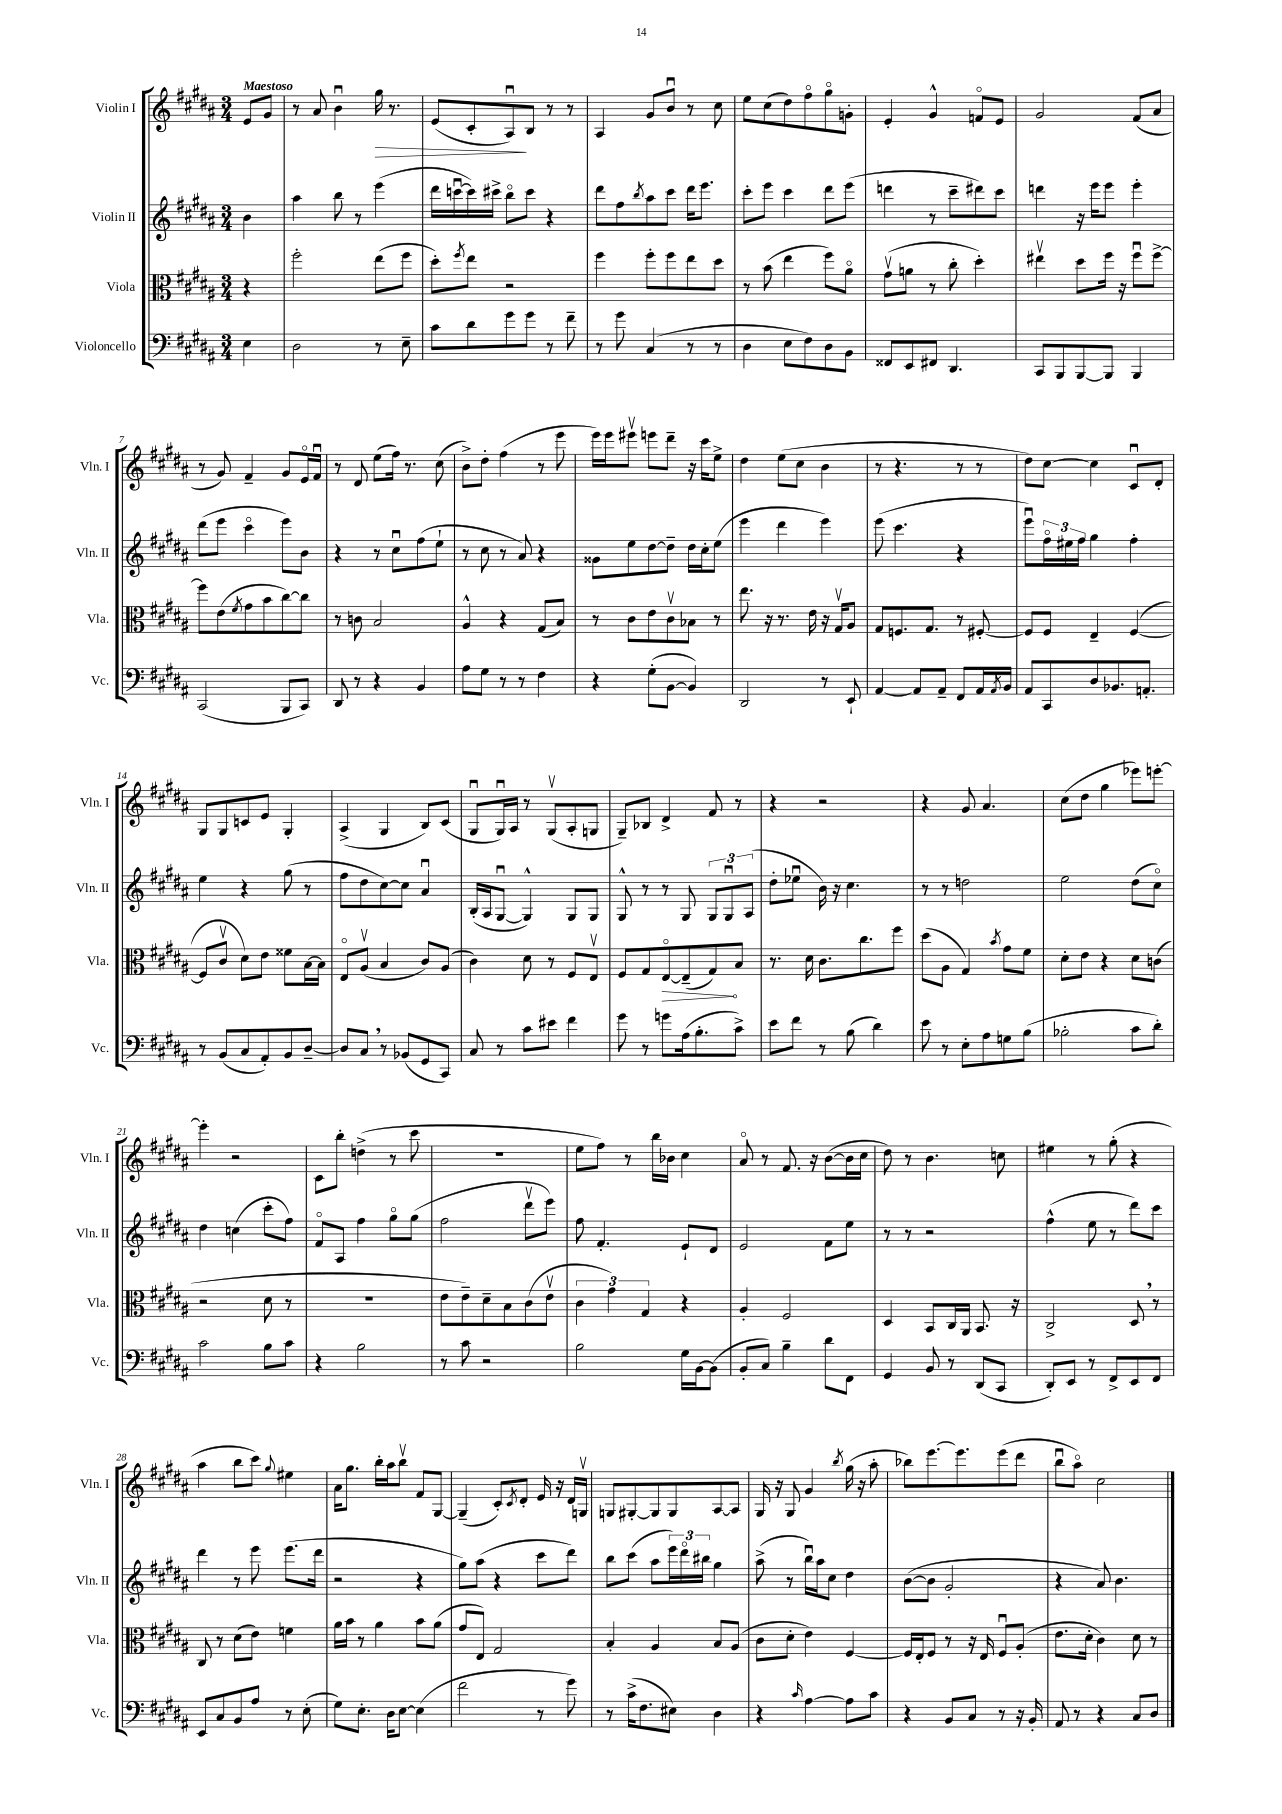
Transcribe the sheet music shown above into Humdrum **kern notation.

**kern	**kern	**kern	**kern
*staff4	*staff3	*staff2	*staff1
*clefF4	*clefC3	*clefG2	*clefG2
*k[f#c#g#d#a#]	*k[f#c#g#d#a#]	*k[f#c#g#d#a#]	*k[f#c#g#d#a#]
*M3/4	*M3/4	*M3/4	*M3/4
4E	4r	4b	8e
.	.	.	8g#
=	=	=	=
2D#	2ff#'	4aa#	8r
.	.	.	8a#
.	.	8bb	4bu
.	.	8r	.
8r	(8ee	(4eee	16gg#
.	.	.	8.r
8E~	8ff#	.	.
=	=	=	=
8c#	8dd#')	16ddd#	(8e
.	.	[16cccu	.
.	8qff#	.	.
8d#	8ee	16ccc])	8c#'
.	.	16ccc#^	.
8g#	2r	8bbo	8A#u)
8g#	.	8ccc#	8B
8r	.	4r	8r
8f#~	.	.	8r
=	=	=	=
8r	4ff#	8ddd#	4A#
8g#	.	8ff#	.
.	.	8qbb	.
(4C#	8ff#'	8aa#	8g#
.	8ff#	8ccc#	8bu
8r	8ee	16ddd#	8r
.	.	8.eee	.
8r	8dd#	.	8cc#
=	=	=	=
4D#	8r	8ccc#'	8ee
.	(8b	8eee	(8cc#
8E	4ee	4ccc#	8dd#)
8F#)	.	.	8ff#o
8D#	8ff#)	8ddd#	8gg#o
8BB	8a#o	(8eee	8g'
=	=	=	=
8FF##	(8g#v	4ddd	4e'
8EE	8a	.	.
8FF#	8r	8r	4g#^^
4.DD#	8cc#'	8ccc#~	.
.	4dd#')	8ddd#)	8fo
.	.	8ccc#	8e
=	=	=	=
8CC#	4ee#v	4ddd	2g#
8BBB	.	.	.
[8BBB	8dd#	16r	.
.	.	16eee	.
8BBB]	16ff#	8eee	.
.	16r	.	.
4BBB	8ff#u	4eee'	(8f#
.	[8ff#^	.	8a#
=	=	=	=
(2CC#	8ff#]	(8ddd#	8r
.	(8e	8eee	8g#)
.	8qf#	.	.
.	8g#	4ccc#o	4f#~
.	8b	.	.
8BBB	[8cc#)	8eee)	8g#
8CC#)	8cc#]	8b	16eo
.	.	.	16f#u
=	=	=	=
8DD#	8r	4r	8r
8r	8c	.	8d#
4r	2B	8r	(8ee
.	.	8cc#u	16ff#)
.	.	.	8.r
4BB	.	(8ff#	.
.	.	8ee`	(8cc#
=	=	=	=
8A#	4A#^^	8r	8b^)
8G#	.	8cc#	8dd#'
8r	4r	8r	(4ff#
8r	.	8a#)	.
4F#	(8G#	4r	8r
.	8B)	.	8eee
=	=	=	=
4r	8r	8g##	16eee)
.	.	.	16eee
.	8c#	8ee	8eee#v
(8G#'	8e	[8dd#	8eee
[8BB	8c#v	8dd#~]	8ddd#~
4BB])	8B-	16dd#	16r
.	.	16cc#'	16ccc#
.	8r	(8ee	8ee^
=	=	=	=
2DD#	8.ee	4eee	4dd#
.	16r	.	.
.	8.r	4ddd#	(8ee
.	.	.	8cc#
.	16e	.	.
8r	16r	4eee)	4b
.	16G#v	.	.
8EE`	8A#	.	.
=	=	=	=
[4AA#	8G#	(8eee	8r
.	8.F	4.ccc#	4.r
8AA#]	.	.	.
.	8.G#	.	.
8AA#~	.	.	.
8FF#	8r	4r	8r
16AA#	[8F#'	.	8r
8qAA#	.	.	.
16BB	.	.	.
=	=	=	=
8AA#	8F#]	8eeeu)	8dd#)
8CC#	8F#	24ff#o	[8cc#
.	.	24ee#	.
.	.	24ff#	.
8D#	4E~	4gg#	4cc#]
8.BB-	.	.	.
.	([4F#	4ff#'	8c#u
8.AA'	.	.	.
.	.	.	8d#'
=	=	=	=
8r	8F#]	4ee	8G#
(8BB	8c#v	.	8G#
8C#	8d#)	4r	8c
8AA#')	8e	.	8e
8BB	8f##	(8gg#	4G#'
[8D#~	[16B	8r	.
.	16B]	.	.
=	=	=	=
8D#]	8Eo	8ff#	(4A#^
8C#	(8A#v	8dd#	.
8r	4B	[8cc#)	4G#
(8BB-	.	8cc#]	.
8GG#	8c#)	4a#u	8B)
8CC#)	(8A#	.	(8c#
=	=	=	=
8C#	4c#)	(16B'	8G#u
.	.	16A#	.
8r	.	[8G#u	16G#u)
.	.	.	16A#
8c#	8d#	4G#^^])	8r
8e#	8r	.	(8G#v
4f#	8F#	8G#	8A#'
.	8Ev	8G#	8G
=	=	=	=
8g#	8F#	8G#^^	8G#~)
8r	8G#	8r	8B-
8g	[8Eo	8r	4d#^
(16A#	(8E~]	8G#	.
8.B'	.	.	.
.	8G#)	12G#	8f#
.	.	12G#u	.
8c#^)	8B	.	8r
.	.	(12A#	.
=	=	=	=
8e	8.r	8dd#'	4r
8f#	.	8ee-u	.
.	16d#	.	.
8r	8.c#	16b)	2r
.	.	16r	.
(8B	.	4.cc#	.
.	8.cc#	.	.
4d#)	.	.	.
.	8ff#	.	.
=	=	=	=
8e	(8dd#	8r	4r
8r	8A#	8r	.
8E'	4G#)	2dd	8g#
8A#	.	.	4.a#
.	8qb	.	.
8G	8g#	.	.
(8B	8f#	.	.
=	=	=	=
2B-'	8d#'	2ee	(8cc#
.	8e	.	8dd#
.	4r	.	4gg#
8c#	8d#	(8dd#	8eee-)
8d#')	(8c	8cc#o)	[8eee'
=	=	=	=
2c#	2r	4dd#	4eee']
.	.	(4cc	2r
8B	8d#	8ccc#'	.
8c#	8r	8ff#)	.
=	=	=	=
4r	2.r	8f#o	8c#
.	.	8A#	8bb'
2B	.	4ff#	(4dd^
.	.	8gg#o	8r
.	.	(8gg#	8ccc#
=	=	=	=
8r	8e	2ff#	2.r
8c#	8e~)	.	.
2r	8d#~	.	.
.	8B	.	.
.	(8c#	8ddd#v	.
.	8ev	8eee)	.
=	=	=	=
2B	6c#	8ff#	8ee
.	.	4.f#'	8ff#)
.	6g#)	.	.
.	.	.	8r
.	6G#	.	.
.	.	.	16bb
.	.	.	16b-
16G#	4r	8e`	4cc#
[16BB	.	.	.
(8BB]	.	8d#	.
=	=	=	=
8BB'	4A#'	2e	8a#o
8C#)	.	.	8r
4B~	2F#	.	8.f#
.	.	.	16r
8d#	.	8f#	([8b
8FF#	.	8ee	16b]
.	.	.	16cc#
=	=	=	=
4GG#	4D#	8r	8dd#)
.	.	8r	8r
8BB	8BB	2r	4.b
8r	16C#	.	.
.	16AA#	.	.
(8DD#	8.BB	.	.
8CC#	.	.	8cc
.	16r	.	.
=	=	=	=
8DD#')	2C#^	(4ff#^^	4ee#
8EE	.	.	.
8r	.	8ee	8r
8FF#^	.	8r	(8gg#'
8EE	8D#	8ddd#)	4r
8FF#	8r	8ccc#	.
=	=	=	=
8EE	8C#	4ddd#	4aa#
8C#	8r	.	.
8BB	(8d#	8r	8bb
8A#	8e)	8eee	8ccc#)
.	.	.	8qqgg#
8r	4f	(8.eee	4ee#
(8E'	.	.	.
.	.	16ddd#	.
=	=	=	=
8G#)	16a#	2r	16a#
.	16b	.	8.gg#
8.E'	8r	.	.
.	4a#	.	16bb'
16D#	.	.	16aa#
[8E	.	.	8bbv
(4E]	8b	4r	8f#
.	(8a#	.	[8G#
=	=	=	=
2f#	8g#	8gg#)	(4G#~]
.	8E)	(8aa#	.
.	2G#	4r	8c#')
.	.	.	8qc#
.	.	.	8d#'
8r	.	8ccc#	16e
.	.	.	16r
8g#)	.	8ddd#)	16d#
.	.	.	16Gv
=	=	=	=
8r	4B'	8bb	8G
(16c#^	.	(8ccc#	[8G#'
8.F#	.	.	.
.	4A#	8aa#	8G#]
8E#)	.	24eee)	8G#
.	.	24ddd#o	.
.	.	24bb#	.
4D#	8B	4gg#	[8A#
.	(8A#	.	8A#]
=	=	=	=
4r	8c#	(8aa#^	16G#
.	.	.	16r
.	8d#'	8r	8G#
16qqc#	.	.	.
[4A#	4e)	16bbu)	4g#
.	.	16aa#	.
.	.	8cc#	.
.	.	.	8qbb
8A#]	[4F#	4dd#	(16gg#
.	.	.	16r
8c#	.	.	8aa#'
=	=	=	=
4r	16F#]	([8b	8bb-)
.	16E'	.	.
.	8F#	8b]	[8.eee
8BB	8r	2g#'	.
.	.	.	8.eee]
8C#	16r	.	.
.	16E	.	.
8r	8F#u	.	(8eee
16r	(8A#'	.	8ddd#
16BB'	.	.	.
=	=	=	=
8AA#	8.e	4r	8bbu
8r	.	.	8aa#o)
.	16d#'	.	.
4r	4c#)	8a#)	2cc#
.	.	4.b	.
8C#	8d#	.	.
8D#	8r	.	.
==	==	==	==
*-	*-	*-	*-
